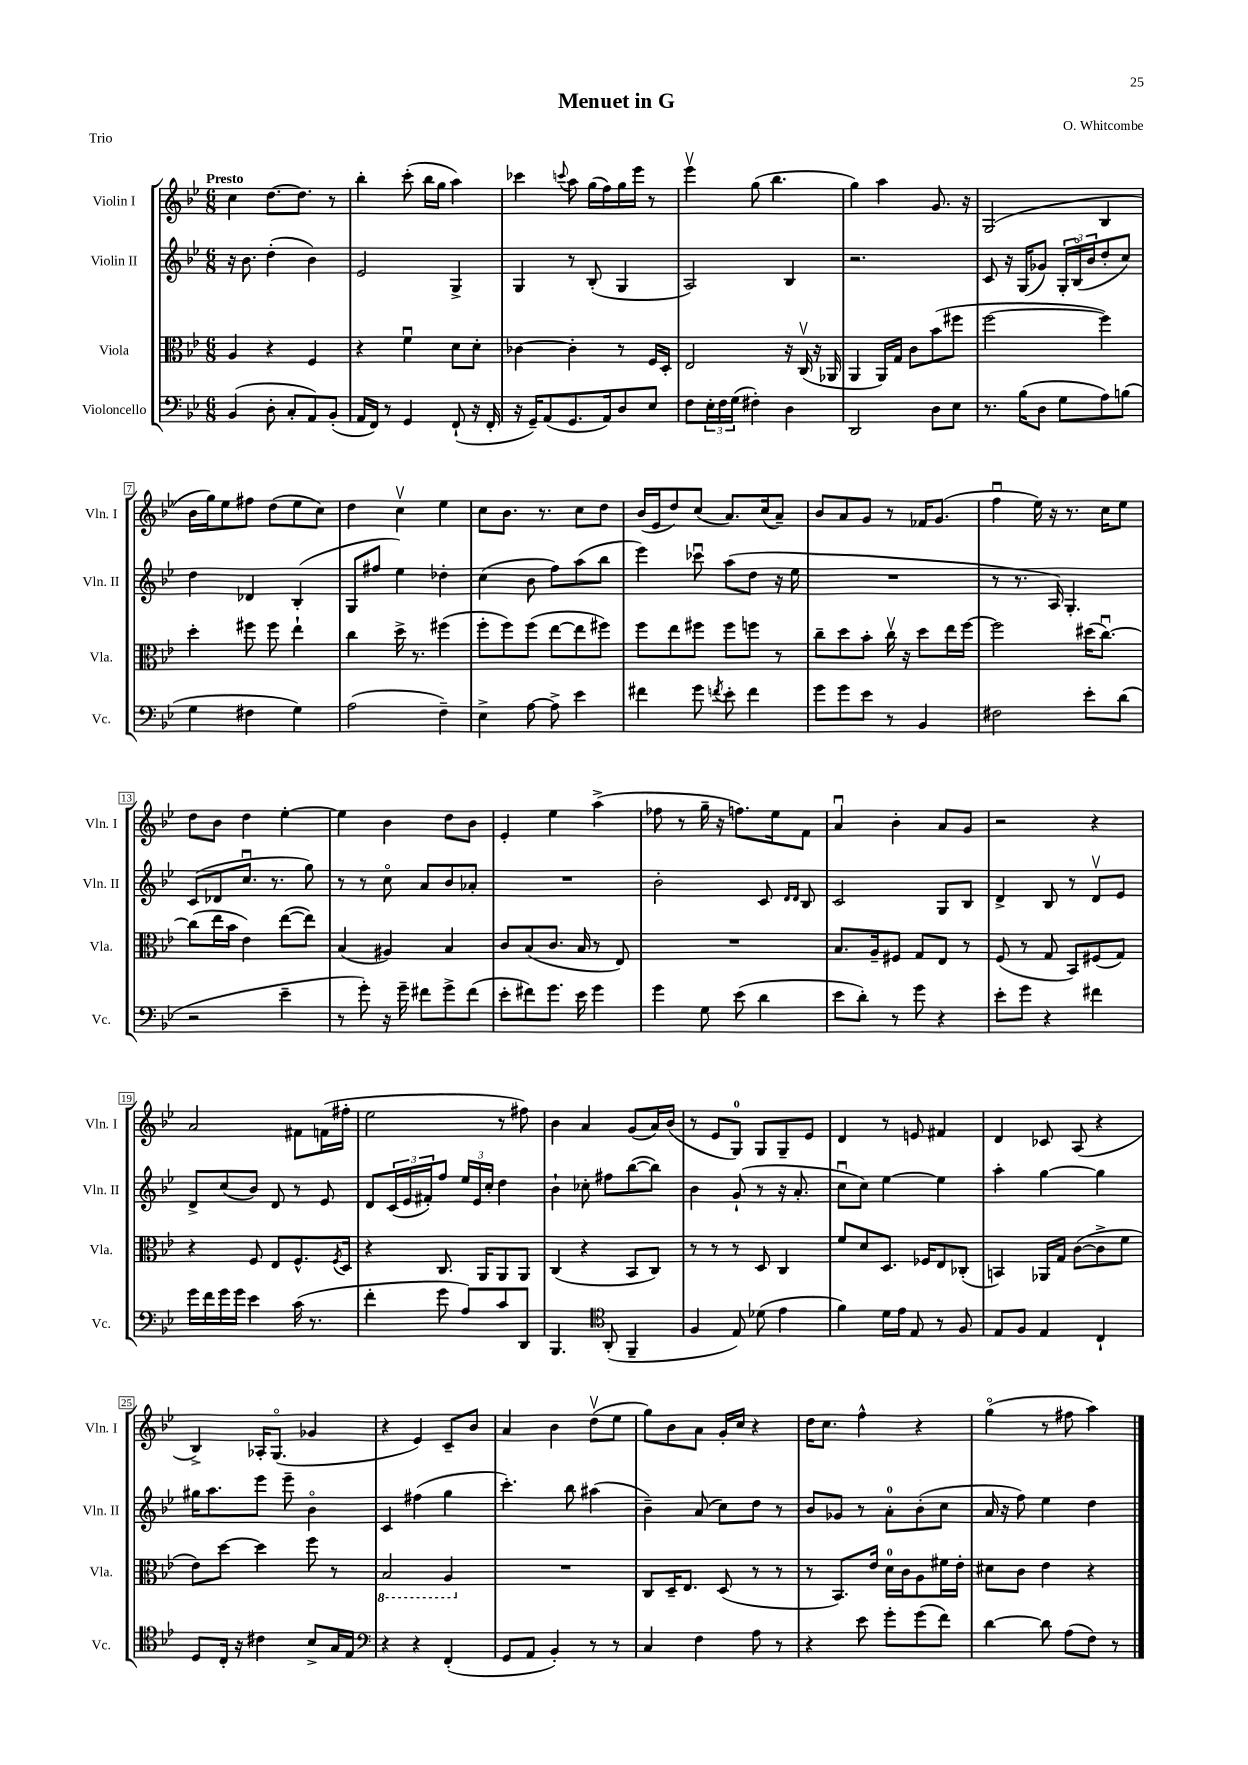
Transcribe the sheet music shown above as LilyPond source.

\header { title = "Menuet in G" composer = "O. Whitcombe" piece = "Trio" }
<<
\new StaffGroup <<
\new Staff = "s0" \with { instrumentName = "Violin I" shortInstrumentName = "Vln. I" } {
    \clef treble \key bes \major \numericTimeSignature \time 6/8 \tempo "Presto"
    c''4 d''8.~ d''8. r8 |
    bes''4-. c'''8-.( bes''16 g''16 a''4) |
    ces'''4 \appoggiatura { c'''8 } a''8 g''16( f''16) g''16 ees'''16 r8 |
    ees'''4\upbow g''8( bes''4. |
    g''4) a''4 g'8. r16 |
    g2( bes4 |
    bes'16 g''16) ees''8 fis''8 d''8( ees''8 c''8) |
    d''4 c''4\upbow ees''4 |
    c''8 bes'8. r8. c''8 d''8 |
    bes'16( ees'16 d''8) c''8( a'8.) c''16( a'8--) |
    bes'8 a'8 g'8 r8 fes'16 g'8.( |
    f''4\downbow ees''16) r16 r8. c''16 ees''8 |
    d''8 bes'8 d''4 ees''4~-. |
    ees''4 bes'4 d''8 bes'8 |
    ees'4-. ees''4 a''4->( |
    fes''8 r8 g''16-- r16 f''8.) ees''16 f'8 |
    a'4\downbow bes'4-. a'8 g'8 |
    r2 r4 |
    a'2 fis'8 f'16( fis''16-. |
    ees''2 r8 fis''8) |
    bes'4 a'4 g'8( a'16) bes'16( |
    r8 ees'8 g8-0) g8 g8-- ees'8 |
    d'4 r8 e'8 fis'4 |
    d'4 ces'8 a8( r4 |
    bes4->) aes16-. g8.\flageolet( ges'4 |
    r4 ees'4) c'8-- bes'8 |
    a'4 bes'4 d''8\upbow( ees''8 |
    g''8) bes'8 a'8 g'16-. c''16 r4 |
    d''16 c''8. f''4-^ r4 |
    g''4\flageolet( r8 fis''8 a''4) \bar "|." |
}
\new Staff = "s1" \with { instrumentName = "Violin II" shortInstrumentName = "Vln. II" } {
    \clef treble \key bes \major \numericTimeSignature \time 6/8
    r16 bes'8. d''4-.( bes'4) |
    ees'2 g4-> |
    g4 r8 bes8-.( g4 |
    a2) bes4 |
    r2. |
    c'8 r16 g16( ges'8) \tuplet 3/2 { g16-. bes16\flageolet( bes'16 } d''8-. c''8) |
    d''4 des'4 bes4-.( |
    g8 fis''8 ees''4) des''4-. |
    c''4( bes'8 f''8) a''8( bes''8 |
    ees'''4) ces'''8\downbow a''8( d''8 r16 ees''16 |
    R2. |
    r8 r8. a16) g4.-. |
    c'8( des'8 c''8.\downbow r8. g''8) |
    r8 r8 c''8\flageolet a'8 bes'8 aes'8-. |
    R2. |
    bes'2-. c'8 \grace { d'16 d'16 } bes8 |
    c'2 g8 bes8 |
    d'4-> bes8 r8 d'8\upbow ees'8 |
    d'8-> c''8( bes'8) d'8 r8 ees'8 |
    d'8 \tuplet 3/2 { c'16( ees'16 fis'16-.) } f''8 \tuplet 3/2 { ees''16 ees'16 c''16-. } d''4 |
    bes'4-! ces''8-. fis''8 bes''8~( bes''8) |
    bes'4 g'8-!( r8 r16 a'8.-. |
    c''8\downbow c''8) ees''4~ ees''4 |
    a''4-. g''4~ g''4 |
    gis''16 a''8. ees'''8 ees'''8-- bes'4\flageolet |
    c'4 fis''4( g''4 |
    c'''4.-.) bes''8 ais''4( |
    bes'4--) a'8( c''8) d''8 r8 |
    bes'8 ges'8 r8 a'8-0-. bes'8-.( c''8 |
    a'16 r16 f''8) ees''4 d''4 \bar "|." |
}
\new Staff = "s2" \with { instrumentName = "Viola" shortInstrumentName = "Vla." } {
    \clef alto \key bes \major \numericTimeSignature \time 6/8
    a4 r4 f4 |
    r4 f'4\downbow d'8 d'8-. |
    ces'4~ ces'4-. r8 f16 d16-. |
    ees2 r16 c16\upbow( r16 aes,16 |
    a,4 a,16) g16 c'8 bes'8( fis''8 |
    f''2~ f''4) |
    d''4-. fis''8 fis''8 ees''4-! |
    c''4 d''16-> r8. fis''4( |
    f''8-. f''8) f''8( ees''8~ ees''8 fis''8) |
    f''8 ees''8 fis''8 fis''8 f''8 r8 |
    c''8-- d''8 bes'8-. c''16\upbow r16 d''8 ees''16 f''16~ |
    f''2 dis''16( c''8.~\downbow) |
    c''8( ees''16 bes'16 ees'4) ees''8~( ees''8) |
    bes4( ais4) bes4 |
    c'8 bes8( c'8. bes16 r8 ees8) |
    R2. |
    bes8. a16-- fis8 g8 ees8 r8 |
    f8( r8 g8 bes,8) fis8( g8) |
    r4 f8 ees8 f8.-^ \acciaccatura { f8 } d16 |
    r4 c8. a,16 a,8 a,8 |
    c4( r4 bes,8 c8) |
    r8 r8 r8 d8 c4 |
    f'8 d'8 d8. fes16 ees8 ces8-.( |
    b,4) aes,16 g16 c'8~( c'8-> f'8 |
    ees'8) d''8~ d''4 f''8 r8 |
    \ottava #-1 bes,2 a,4 \ottava #0 |
    R2. |
    c8 d16-- ees8. d8( r8 r8 |
    r8 bes,8.) ees'16 d'16-0 c'16 a8 fis'16 ees'16-. |
    dis'8 c'8 ees'4 r4 \bar "|." |
}
\new Staff = "s3" \with { instrumentName = "Violoncello" shortInstrumentName = "Vc." } {
    \clef bass \key bes \major \numericTimeSignature \time 6/8
    bes,4( d8-. c8-. a,8) bes,8-.( |
    a,16 f,16) r8 g,4 f,8-!( r16 f,16-. |
    r16 g,16--) a,8( g,8. a,16) d8 ees8 |
    f8 \tuplet 3/2 { ees16-. f16 g16( } fis4-.) d4 |
    d,2 d8 ees8 |
    r8. bes16( d8 g8 a8) b8( |
    g4 fis4 g4) |
    a2( f4--) |
    ees4-> a8~ a8-> ees'4 |
    fis'4 g'8 \acciaccatura { f'8 } ees'8-. f'4 |
    g'8 g'8 ees'8 r8 bes,4 |
    fis2 ees'8-. d'8( |
    r2 ees'4-- |
    r8 g'8-.) r16 g'16-- fis'8 g'8-> fis'8( |
    ees'8-. fis'8) g'8. ees'16 g'4 |
    g'4 g8 ees'8( d'4 |
    ees'8 d'8-.) r8 g'8 r4 |
    ees'8-. g'8 r4 fis'4 |
    g'16 f'16 g'16 g'16 ees'4 c'16( r8. |
    f'4-. g'8 a8) c'8 d,8 |
    bes,,4. \clef tenor a,8-.( f,4-- |
    f4 ees8) des'8( ees'4 |
    f'4) d'16 ees'16 ees8 r8 f8 |
    ees8 f8 ees4 c4-! |
    d8 c16-. r16 cis'4 bes8-> g16 ees16 |
    \clef bass r4 r4 f,4-.( |
    g,8 a,8 bes,4-.) r8 r8 |
    c4 f4 a8 r8 |
    r4 ees'8 g'8-. g'8( f'8) |
    d'4~ d'8 a8( f8) r8 \bar "|." |
}
>>
>>
\layout { \context { \Score \override BarNumber.stencil = #(make-stencil-boxer 0.1 0.3 ly:text-interface::print) } }
